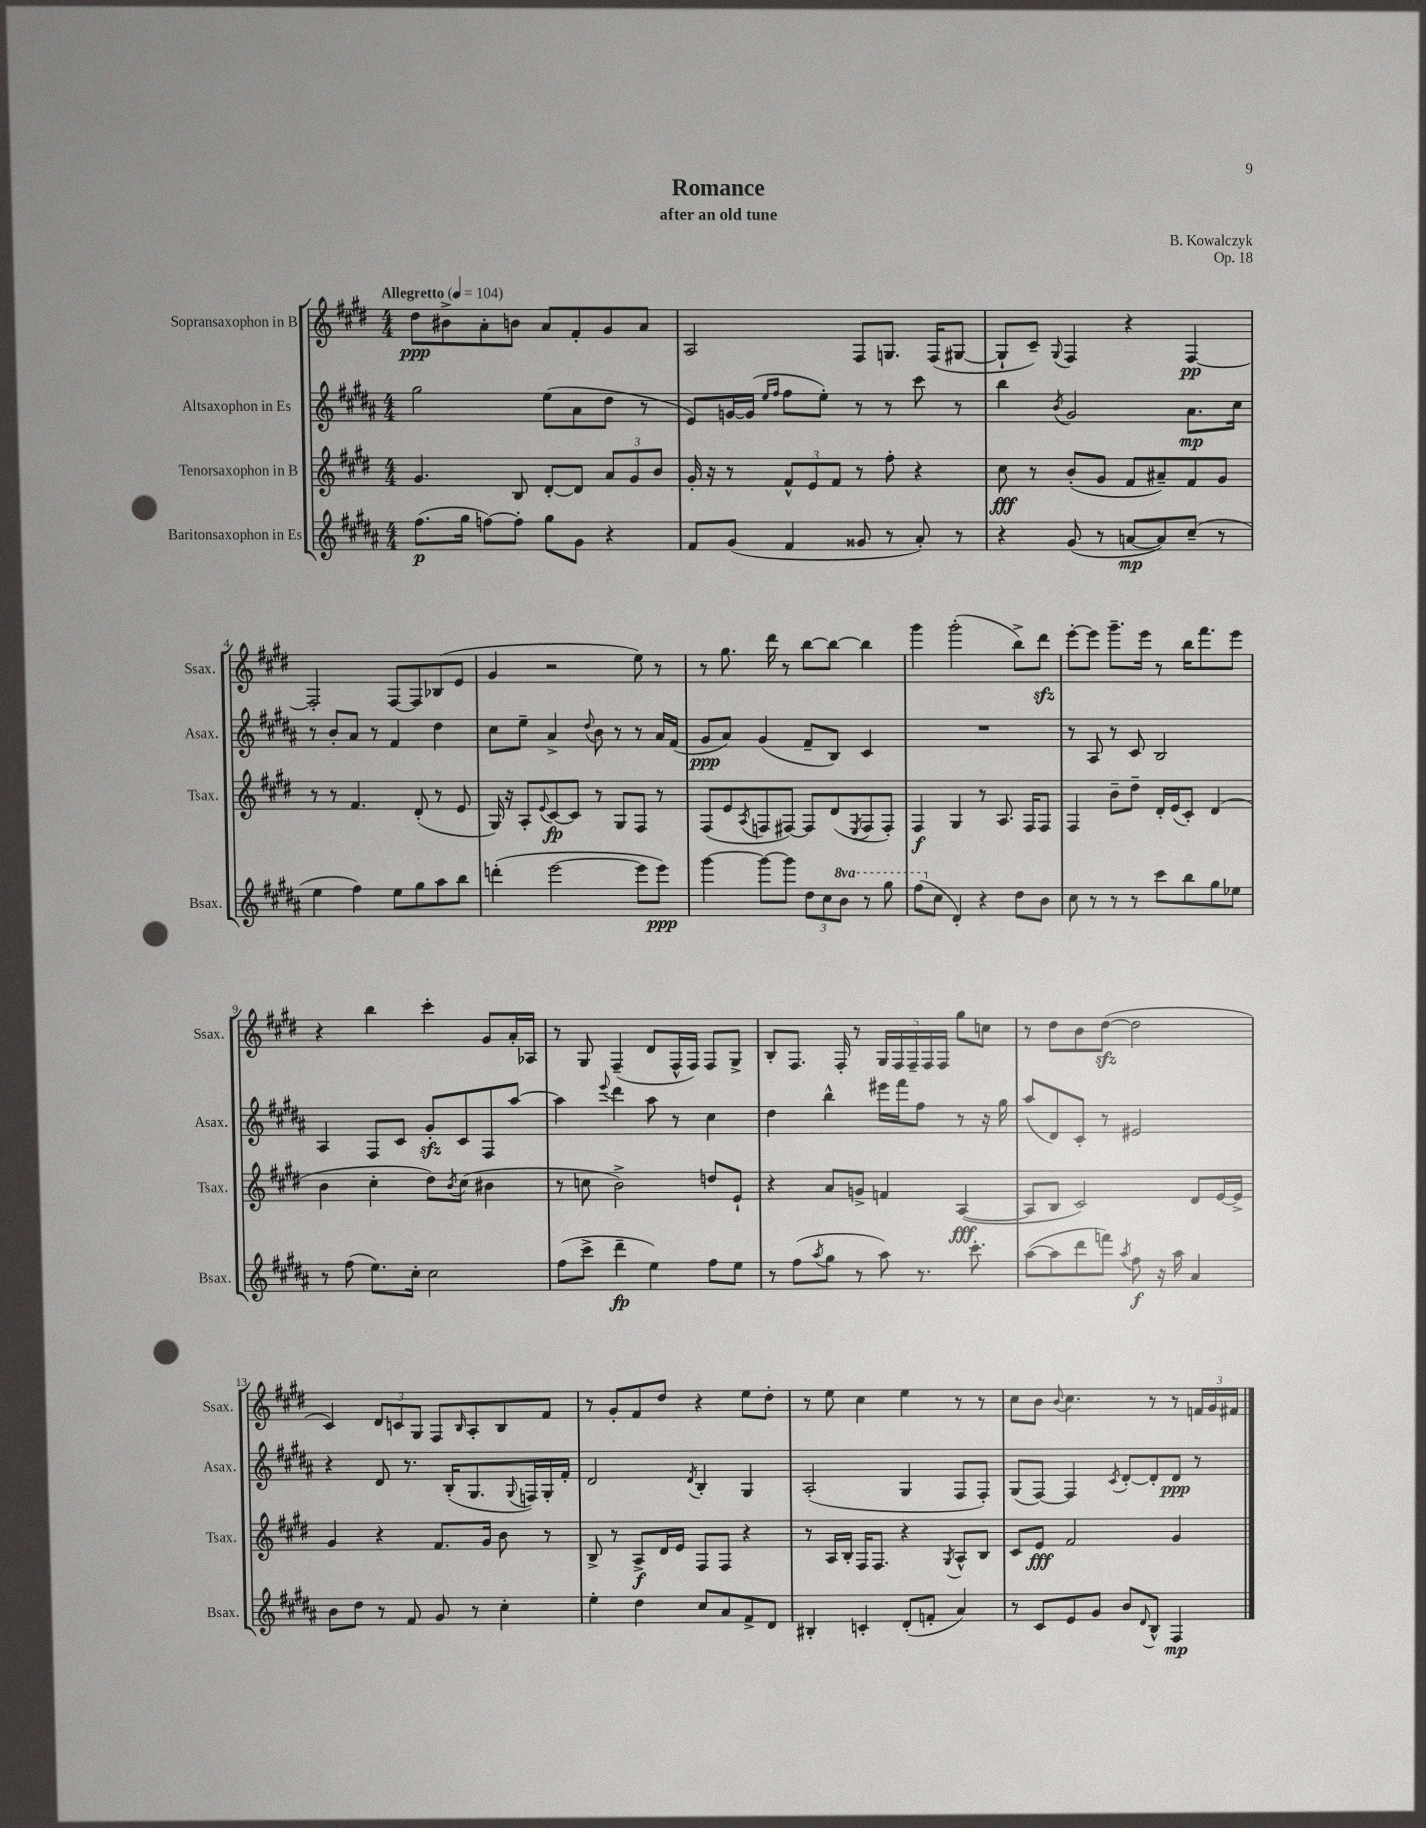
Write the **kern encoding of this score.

**kern	**kern	**kern	**kern
*staff4	*staff3	*staff2	*staff1
*clefG2	*clefG2	*clefG2	*clefG2
*k[f#c#g#d#a#]	*k[f#c#g#d#]	*k[f#c#g#d#a#]	*k[f#c#g#d#]
*M4/4	*M4/4	*M4/4	*M4/4
*MM104	*MM104	*MM104	*MM104
(8.ff#	4.g#	2gg#	8dd#
.	.	.	8b#^
16gg#	.	.	.
[8ff)	.	.	8a'
8ff']	8B	.	8b
8gg#	[8d#'	(8ee	8a
8g#	8d#]	8a#	8f#'
4r	12a	8dd#	8g#
.	12g#	.	.
.	.	8r	8a
.	12b	.	.
=	=	=	=
8f#	16g#'	8e)	2A
.	16r	.	.
(8g#	8r	[16g	.
.	.	(16g]	.
.	.	16qqee	.
.	.	16qqff#	.
4f#	12f#^^	8ff#	.
.	12e	.	.
.	.	8ee')	.
.	12f#	.	.
8g##	8r	8r	8F#
8r	8ff#'	8r	8.G
8a#')	4r	8ccc#	.
.	.	.	(16F#
8r	.	8r	[8G#
=	=	=	=
4r	8cc#	4bb	8G#`]
.	8r	.	8c#~)
.	.	8qb	8qqG#
(8g#	(8b'	2g#	4F#
8r	8g#	.	.
[8a	8f#	.	4r
8a])	8a#~)	.	.
(8cc#~	8f#	8.a#	[4F#
8r	8g#	.	.
.	.	16cc#	.
=	=	=	=
4ee	8r	8r	2F#']
.	8r	8b'	.
4ff#)	4.f#	8a#	.
.	.	8r	.
8ee	.	4f#	[8F#
8gg#	(8d#'	.	8F#]
8aa#	8r	4dd#	(8B-
8bb	8e	.	8e
=	=	=	=
(4ddd'	16G#)	8cc#	4g#
.	16r	.	.
.	8A'	8ee~	.
.	8qqe	.	.
[2eee	[8c#	4a#^	2r
.	8c#]	.	.
.	.	8qqdd#	.
.	8r	8b	.
.	8G#	8r	.
8eee]	8F#	8r	8ee)
8eee)	8r	16a#	8r
.	.	(16f#	.
=	=	=	=
[4ggg#	(8F#	8g#	8r
.	8e	8a#)	8.gg#
.	8qA	.	.
8ggg#_	8F	(4g#	.
.	.	.	16ddd#
8ggg#]	[8F#)	.	8r
12dd#	8F#]	8f#~	[8bb
12cc#	.	.	.
.	(8d#	8B)	8bb_
12bb	.	.	.
.	8qE	.	.
8r	8F#	4c#	4bb]
8ggg#	8F#')	.	.
=	=	=	=
(8fff#	4F#	1r	4ggg#
8cc#	.	.	.
4d#')	4G#	.	(2ggg#'
4r	8r	.	.
.	8.A	.	.
8dd#	.	.	8bb^)
.	16F#	.	.
8b	8F#	.	8ddd#
=	=	=	=
8cc#	4F#	8r	[8eee'
8r	.	8A#	8eee]
8r	8b~	8r	8.ggg#~
8r	8dd#~	8c#	.
.	.	.	16eee
8ccc#	16d#'	2B	8r
.	(16e	.	.
8bb	8c#')	.	16bb
.	.	.	8.fff#
8gg#	(4d#	.	.
8ee-	.	.	8eee
=	=	=	=
8r	4b	4A#	4r
(8ff#	.	.	.
8.ee)	4cc#'	8F#	4bb
.	.	8c#	.
16cc#'	.	.	.
2cc#	8dd#)	8g#'	4ccc#'
.	8qb	.	.
.	(8cc#	8c#	.
.	4b#	8F#	8g#
.	.	[8aa#	16a'
.	.	.	16A-
=	=	=	=
(8ff#	8r	4aa#]	8r
8ccc#^	8cc	.	8G#
.	.	8qqeee	.
4ddd#~	2b^)	4ddd#	(4F#~
4ee)	.	8aa#	8d#
.	.	8r	16F#^^
.	.	.	16F#)
8ff#	8dd	4cc#	8F#
8ee	8e`	.	8G#^
=	=	=	=
8r	4r	4dd#	8B'
(8ff#	.	.	8.F#
8qaa#	.	.	.
8gg#	8a	4bb^^	.
.	.	.	16F#'
8r	8g^	.	8r
8aa#)	4f	16eee#	20G#
.	.	.	20F#
.	.	16fff#	.
.	.	.	20F#~
8.r	.	8ff#	.
.	.	.	20F#
.	.	.	20F#
.	([4A	8r	8gg#
8.ccc#'	.	.	.
.	.	16r	8cc
.	.	16gg#	.
=	=	=	=
([8aa#	8A]	(8aa#	8r
8aa#]	8B	8d#)	8dd#
8ddd#	2c#)	8c#'	8b
8fff)	.	8r	([8dd#
8qaa#	.	.	.
8ff#	.	2e#	2dd#]
16r	.	.	.
16aa#	.	.	.
4a#	8d#	.	.
.	[16e	.	.
.	16e^]	.	.
=	=	=	=
8b	4g#	4r	4c#)
8dd#	.	.	.
8r	4r	8d#	12d#
.	.	.	12c
8f#	.	8.r	.
.	.	.	12G#
8g#	8.f#	.	8F#
.	.	(16B'	.
.	.	.	16qqB
8r	.	8.G#	8A'
.	16g#	.	.
4cc#'	8b	.	8B
.	.	8qqG#	.
.	.	16F)	.
.	8r	16G#'	8f#
.	.	16f#'	.
=	=	=	=
4ee'	8B^	2d#	8r
.	8r	.	8g#'
4dd#	8A^	.	8f#
.	16d#	.	8dd#
.	16e	.	.
.	.	8qd#	.
8cc#	8F#	4B'	4r
8a#	8F#	.	.
8f#^	4r	4G#	8ee
8d#	.	.	8dd#'
=	=	=	=
4B#'	8r	(2A#'	8r
.	16A	.	8ee
.	16B'	.	.
4c'	16F#	.	4cc#
.	8.F#	.	.
(8d#'	4r	4G#	4ee
8f'	.	.	.
.	8qG#	.	.
4a#)	8A^^	8F#	8r
.	8B	8F#')	8r
=	=	=	=
8r	8c#	(8G#	8cc#
8c#	8e	[8F#)	8b
.	.	.	8qqb
8e	2f#	4F#]	4.cc#
8g#	.	.	.
.	.	8qc#	.
8b	.	[8d#'	.
8qqd#	.	.	.
8B^^	.	8d#']	8r
4F#	4g#	8d#	8r
.	.	8r	24f
.	.	.	24g#
.	.	.	24f#
==	==	==	==
*-	*-	*-	*-
